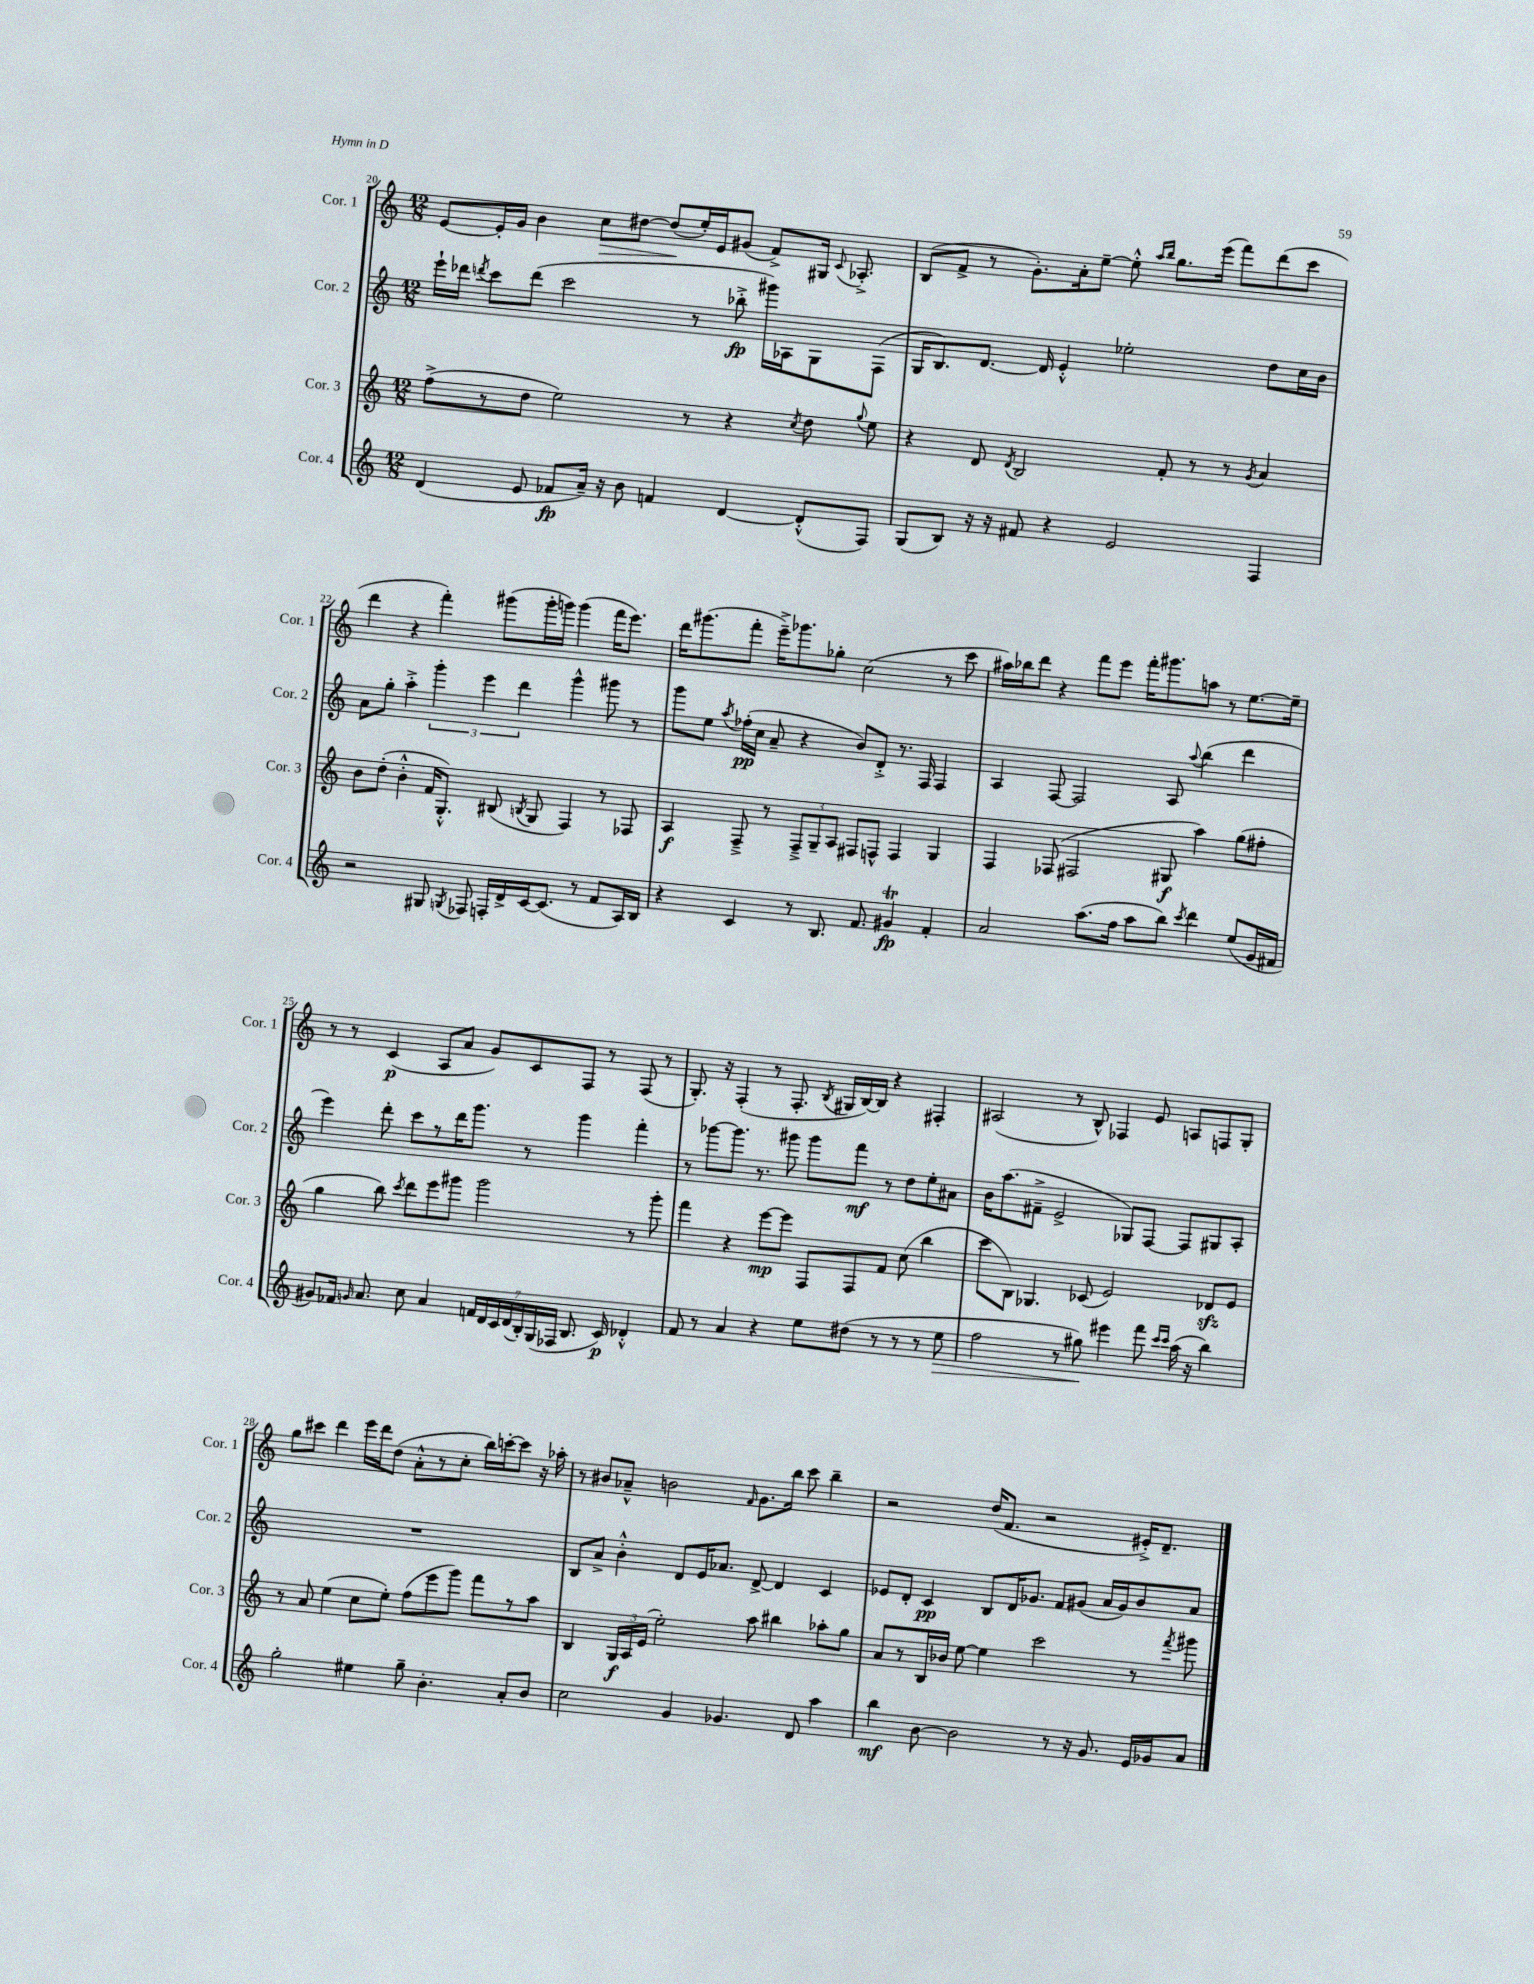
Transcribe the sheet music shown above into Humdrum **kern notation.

**kern	**kern	**kern	**kern
*staff4	*staff3	*staff2	*staff1
*clefG2	*clefG2	*clefG2	*clefG2
*k[]	*k[]	*k[]	*k[]
*M12/8	*M12/8	*M12/8	*M12/8
(4d	(8ff^	16eee`	[8e
.	.	16ddd-	.
.	.	8qddd	.
.	8r	8ccc	16e']
.	.	.	16g
8e	8dd	(8ddd	4b
8f-	2ee)	2ccc	.
16a~)	.	.	8cc
16r	.	.	.
8b	.	.	[8dd#
4f	.	.	(8dd#]
.	8r	8r	16ee')
.	.	.	16e
[4d	4r	8bb-'^	(8g#
.	.	16ggg#)	8f^)
.	.	16A-	.
.	8qcc	.	.
(8d'^^]	8dd	8G	16G#
.	.	.	8qqc
.	.	.	8.A-'^
.	8qqgg	.	.
8F)	8ee	(8F	.
=	=	=	=
(8G	4r	16G	(8B
.	.	8.B)	.
8B)	.	.	8f^
16r	8d	[8.d	8r
16r	.	.	.
.	8qd	.	.
8f#	2B	.	8.g')
.	.	16d]	.
4r	.	4e'^^	.
.	.	.	16a'
.	.	.	[8ee~
2e	.	2ee-'	8ee'^^]
.	.	.	16qqaa
.	.	.	16qqbb
.	8f'	.	8.gg
.	8r	.	.
.	.	.	(16eee
.	8r	.	8fff)
.	8qg	.	.
4F	4a	8dd	(8ddd
.	.	16cc	8ccc
.	.	16b	.
=	=	=	=
2r	8b	8a	4ddd
.	(8dd'	8gg'	.
.	4b'^^	4aa'^	4r
8G#	16f	6ggg'	4fff')
.	8.G'^^)	.	.
8qG	.	.	.
8F-	.	.	.
.	.	6eee	.
16F'	(8B#	.	(8ggg#
16d^	.	.	.
.	.	6ddd	.
.	8qB	.	.
[16c	8G	.	16ggg#'
(8.c]	.	.	16ggg)
.	4F)	4ggg^^	(4ggg
8r	.	.	.
8f	8r	8ggg#	16fff
.	.	.	8.eee)
16A)	8F-	8r	.
16B	.	.	.
=	=	=	=
4r	4A	8ggg	16ddd
.	.	.	(8.ggg#
.	.	8ee	.
.	.	8qaa	.
4c	8F~^	(16ff-'	8fff'
.	.	16cc	.
.	8r	8a~	16eee~^)
.	.	.	8.ggg-
8r	12F~^	4r	.
.	12G~	.	.
8.B	.	.	8gg-'
.	12A	.	.
.	8F#	8b)	(2cc
8.f	.	.	.
.	8F^^	8d'^	.
4g#	4F	8.r	.
.	.	16F	.
4f'	4G	4F	8r
.	.	.	8ccc
=	=	=	=
2a	4F	4A	16aa#)
.	.	.	16bb-
.	.	.	8ddd
.	(8F-	[8F	4r
.	2F#	2F]	.
(8.aa	.	.	8fff
.	.	.	8eee
16ff	.	.	.
8aa	.	.	16fff'
.	.	.	8.ggg#
8bb)	8G#	8A	.
8qccc	.	8qqaa	.
4ddd	4aa)	(4bb	8aa
.	.	.	8r
(8ee	(8gg	4ddd	[8.ee
16g	8ff#'	.	.
16f#	.	.	16ee~]
=	=	=	=
8g#)	4gg	4eee)	8r
16f-	.	.	8r
16qqg	.	.	.
8.a	.	.	.
.	8bb)	8ddd'	(4c
.	8qccc	.	.
8cc	8ddd	8ccc	.
4a	8eee	8r	8A
.	8ggg#	16ddd	8a
.	.	8.ggg	.
28f	2ggg#	.	8g)
28d	.	.	.
28c	.	.	.
(28d	.	.	.
.	.	8r	8c
28B')	.	.	.
(28G	.	.	.
28F-	.	.	.
8.B	.	4ggg	8F
.	.	.	8r
16c)	.	.	.
4d-'^^	8r	4fff'	(8F
.	8ggg#'	.	8r
=	=	=	=
8f	4fff	8r	8.G')
8r	.	[8ggg-	.
.	.	.	16r
4a	4r	8.ggg-]	(4F'
.	.	8.r	.
4r	[8eee	.	8r
.	8eee]	8ggg#	8.F'
8ee	8F	8ggg#	.
.	.	.	8qB
.	.	.	16G#
(8dd#	8F	8fff	[16B)
.	.	.	16B]
8r	8f	8r	4r
8r	(8cc	8dd	.
8r	4bb	8ee'	4F#'
8ee	.	8a#	.
=	=	=	=
2ff	8ccc	16b	(2A#
.	.	(8.aa	.
.	8B)	.	.
.	4.G-	8f#~^	.
.	.	2e^	.
8r	.	.	8r
8gg#)	(8c-	.	8B^^)
4eee#	2e)	.	4F-
.	.	8G-)	.
8fff	.	[8F	8e
16qqccc	.	.	.
16qqccc	.	.	.
(16aa	.	8F]	8A
16r	.	.	.
4bb)	8d-	8G#	8F
.	8e	8A'	8G'
=	=	=	=
2gg'	8r	1.r	8gg
.	8a	.	8ccc#
.	(4ee	.	4ddd
4ee#	8cc	.	16eee
.	.	.	16ddd
.	8ee')	.	(8dd
8gg~	(8ff	.	8a'^^
4.b'	8eee	.	8r
.	8ggg)	.	8cc'
.	8fff	.	16bb)
.	.	.	[16ccc'
8a'	8r	.	8ccc]
8b	8aa	.	16r
.	.	.	16aa-'
=	=	=	=
2cc	4B	8B	8r
.	.	8a^	8b#
.	24G	4b'^^	8a-~^^
.	24A	.	.
.	(24e	.	.
.	2ee')	.	2b
4g	.	8d	.
.	.	16e	.
.	.	8.a-	.
4.g-	.	.	.
.	.	.	16qqf
.	8aa	[8d^	8.g
.	4bb#	4d]	.
.	.	.	16bb
8d	.	.	8ccc
4aa	8aa-'	4c	4bb~
.	8gg	.	.
=	=	=	=
4bb	8a	8e-	2r
.	8r	8d'	.
[8b	16B	4c	.
.	16b-	.	.
2b]	[8ee	.	.
.	4ee]	8B	(16dd
.	.	.	8.f
.	.	16d	.
.	.	8.g-	.
.	2ccc	.	2r
8r	.	8f	.
16r	.	(8g#	.
8.g	.	.	.
.	.	16a	.
.	.	16g#)	.
16e	8r	8b	16e#'^)
16g-	.	.	8.d~
.	8qfff	.	.
8a	8ggg#	8a	.
==	==	==	==
*-	*-	*-	*-
